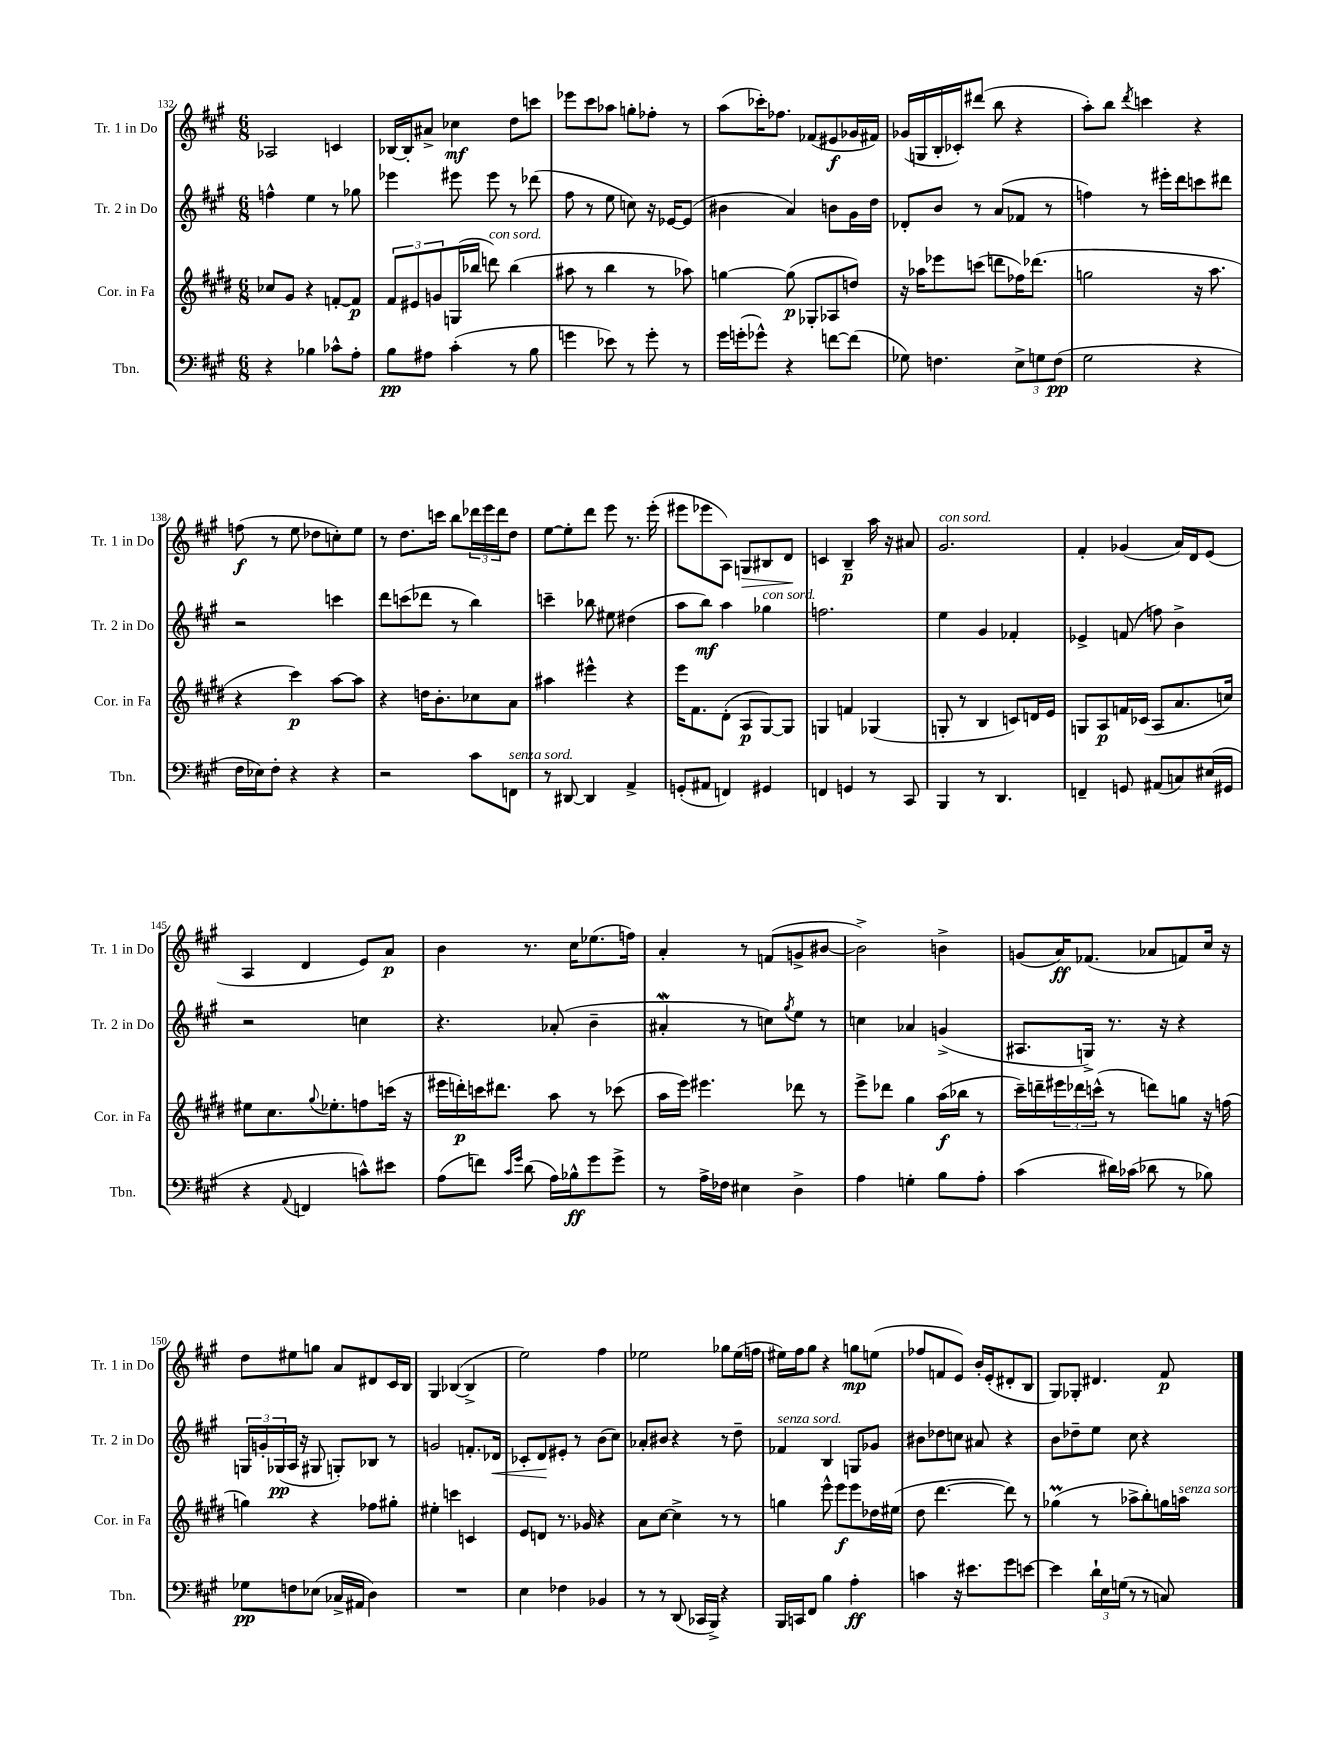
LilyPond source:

<<
\new StaffGroup <<
\new Staff = "s0" \with { instrumentName = "Tr. 1 in Do" shortInstrumentName = "Tr. 1 in Do" } {
    \clef treble \key a \major \numericTimeSignature \time 6/8
    aes2 c'4 |
    bes16~ bes16-. ais'8-> ces''4\mf d''8 c'''8 |
    ees'''8 cis'''8 aes''8 g''8-. fes''8-. r8 |
    a''8( ces'''16-.) fes''8. fes'8( eis'8\f ges'16 fis'16) |
    ges'16( g16 b16-. ces'16-.) dis'''8( b''8 r4 |
    a''8-.) b''8 \acciaccatura { d'''8 } c'''4 r4 |
    f''8\f( r8 e''8 des''8 c''8-.) e''8 |
    r8 d''8. c'''16 b''8 \tuplet 3/2 { des'''16 e'''16 des'''16 } d''8 |
    e''8~ e''8-. d'''8 e'''8 r8. e'''16-.( |
    eis'''8 ees'''8 a8) g8\> bis8 d'8\! |
    c'4 b4--\p a''16 r16 ais'8 |
    gis'2.^\markup { \italic "con sord." } |
    fis'4-. ges'4( a'16) d'16 e'8( |
    a4 d'4 e'8) a'8\p |
    b'4 r8. cis''16 ees''8.( f''16) |
    a'4-. r8 f'8( g'8-> bis'8~ |
    bis'2->) b'4-> |
    g'8( a'16\ff) fes'8.( aes'8 f'8) cis''16 r16 |
    d''8 eis''8 g''8 a'8 dis'8 cis'16 b16 |
    gis4 bes4~( bes4-> |
    e''2) fis''4 |
    ees''2 ges''8 ees''16( f''16 |
    eis''16) fis''16 gis''8 r4 g''8\mp e''8( |
    fes''8 f'8 e'8) b'16-. e'16-.( dis'8-. b8 |
    gis8) ges8-. dis'4. fis'8\p \bar "|." |
}
\new Staff = "s1" \with { instrumentName = "Tr. 2 in Do" shortInstrumentName = "Tr. 2 in Do" } {
    \clef treble \key a \major \numericTimeSignature \time 6/8
    f''4-^ e''4 r8 ges''8 |
    ees'''4 eis'''8 eis'''8 r8 des'''8( |
    fis''8 r8 e''8 c''8) r16 ees'16~ ees'8( |
    bis'4 a'4) b'8 gis'16 d''16 |
    des'8-. b'8 r8 a'8( fes'8 r8 |
    f''4) r8 eis'''16-. d'''16 c'''8 dis'''8 |
    r2 c'''4 |
    d'''8 c'''8( des'''8 r8 b''4) |
    c'''4-- bes''8 eis''8 dis''4( |
    a''8 b''8\mf) a''4 ges''4^\markup { \italic "con sord." } |
    f''2. |
    e''4 gis'4 fes'4-. |
    ees'4-> f'8( f''8) b'4-> |
    r2 c''4 |
    r4. aes'8-.( b'4-- |
    ais'4-.\mordent r8 c''8) \acciaccatura { gis''8 } e''8 r8 |
    c''4 aes'4 g'4->( |
    ais8. g16->) r8. r16 r4 |
    \tuplet 3/2 { g16 g'16-. ges16\pp( } a16 r16 gis8 g8-.) bes8 r8 |
    g'2 f'8.-. des'16\< |
    ces'8-. d'8\! eis'8-. r8 b'8( cis''8) |
    aes'8-. bis'8 r4 r8 d''8-- |
    fes'4^\markup { \italic "senza sord." } b4 g8 ges'8 |
    bis'8 des''8 c''8 ais'8 r4 |
    b'8 des''8-- e''8 cis''8 r4 \bar "|." |
}
\new Staff = "s2" \with { instrumentName = "Cor. in Fa" shortInstrumentName = "Cor. in Fa" } {
    \clef treble \key e \major \numericTimeSignature \time 6/8
    ces''8 gis'8 r4 f'8~-. f'8\p |
    \tuplet 3/2 { fis'8 eis'8 g'8 } g16( bes''16 d'''8^\markup { \italic "con sord." }) bes''4( |
    ais''8 r8 b''4 r8 aes''8) |
    g''4~ g''8\p( ges8-. aes8 d''8) |
    r16 aes''16 ees'''8 c'''8( d'''8 fes''16) des'''8.( |
    g''2 r16 a''8. |
    r4 cis'''4\p) a''8~ a''8 |
    r4 d''16 b'8.-. ces''8 a'8 |
    ais''4 eis'''4-^ r4 |
    e'''16 fis'8. dis'8-.( a8\p gis8~) gis8 |
    g4 f'4 ges4( |
    g8-. r8 b4 c'8) d'16 e'16 |
    g8 a8\p f'16 ces'16( a8 a'8. c''16) |
    eis''8 cis''8. \appoggiatura { gis''8 } ees''8.-. f''8 c'''16( r16 |
    eis'''16 d'''16-.\p) c'''16 dis'''8. a''8 r8 ces'''8( |
    a''16 e'''16) eis'''4. des'''8 r8 |
    e'''8-> des'''8 gis''4 a''16\f( bes''16 r8 |
    cis'''16--) d'''16-- \tuplet 3/2 { eis'''16 des'''16 c'''16-^( } r8 d'''8) g''8 r16 f''16( |
    g''4) r4 fes''8 gis''8-. |
    eis''4-. c'''4 c'4 |
    e'8 d'8 r8. ges'16 r4 |
    a'8 cis''8~ cis''4-> r8 r8 |
    g''4 e'''8-^ e'''8\f e'''8 des''16 eis''16( |
    dis''8 dis'''4.~ dis'''8) r8 |
    ges''4\prall( r8 aes''8-> b''8-.) g''16 a''16^\markup { \italic "senza sord." } \bar "|." |
}
\new Staff = "s3" \with { instrumentName = "Tbn." shortInstrumentName = "Tbn." } {
    \clef bass \key a \major \numericTimeSignature \time 6/8
    r4 bes4 ces'8-^ a8-. |
    b8\pp ais8 cis'4-.( r8 b8 |
    g'4 ees'8) r8 g'8-. r8 |
    gis'16 g'16-.( ges'8-^) r4 f'8~ f'8( |
    ges8) f4. \tuplet 3/2 { e8-> g8 f8\pp( } |
    gis2 r4 |
    fis16 ees16) fis8-. r4 r4 |
    r2 cis'8 f,8^\markup { \italic "senza sord." } |
    r8 dis,8~ dis,4 a,4-> |
    g,8-.( ais,8 f,4) gis,4 |
    f,4 g,4 r8 cis,8 |
    b,,4 r8 d,4. |
    f,4-- g,8 ais,8( c8) eis16( gis,16 |
    r4 \appoggiatura { a,8 } f,4 c'8-^) eis'8 |
    a8( f'8) \grace { cis'16 gis'16 } d'8( a16) bes16-^\ff gis'8 gis'8-> |
    r8 a16-> fes16 eis4 d4-> |
    a4 g4-. b8 a8-. |
    cis'4( dis'16) ces'16( des'8 r8 bes8) |
    ges8\pp f8 ees8( ces16-> ais,16 d4) |
    R2. |
    e4 fes4 bes,4 |
    r8 r8 d,8( ces,16 b,,16->) r4 |
    b,,16 c,16 fis,8 b4 a4-.\ff |
    c'4 r16 eis'8. gis'8 e'8~ |
    e'4 \tuplet 3/2 { d'16-! e16 g16( } r8 r8 c8) \bar "|." |
}
>>
>>
\layout { \context { \Score currentBarNumber = #132 } }
